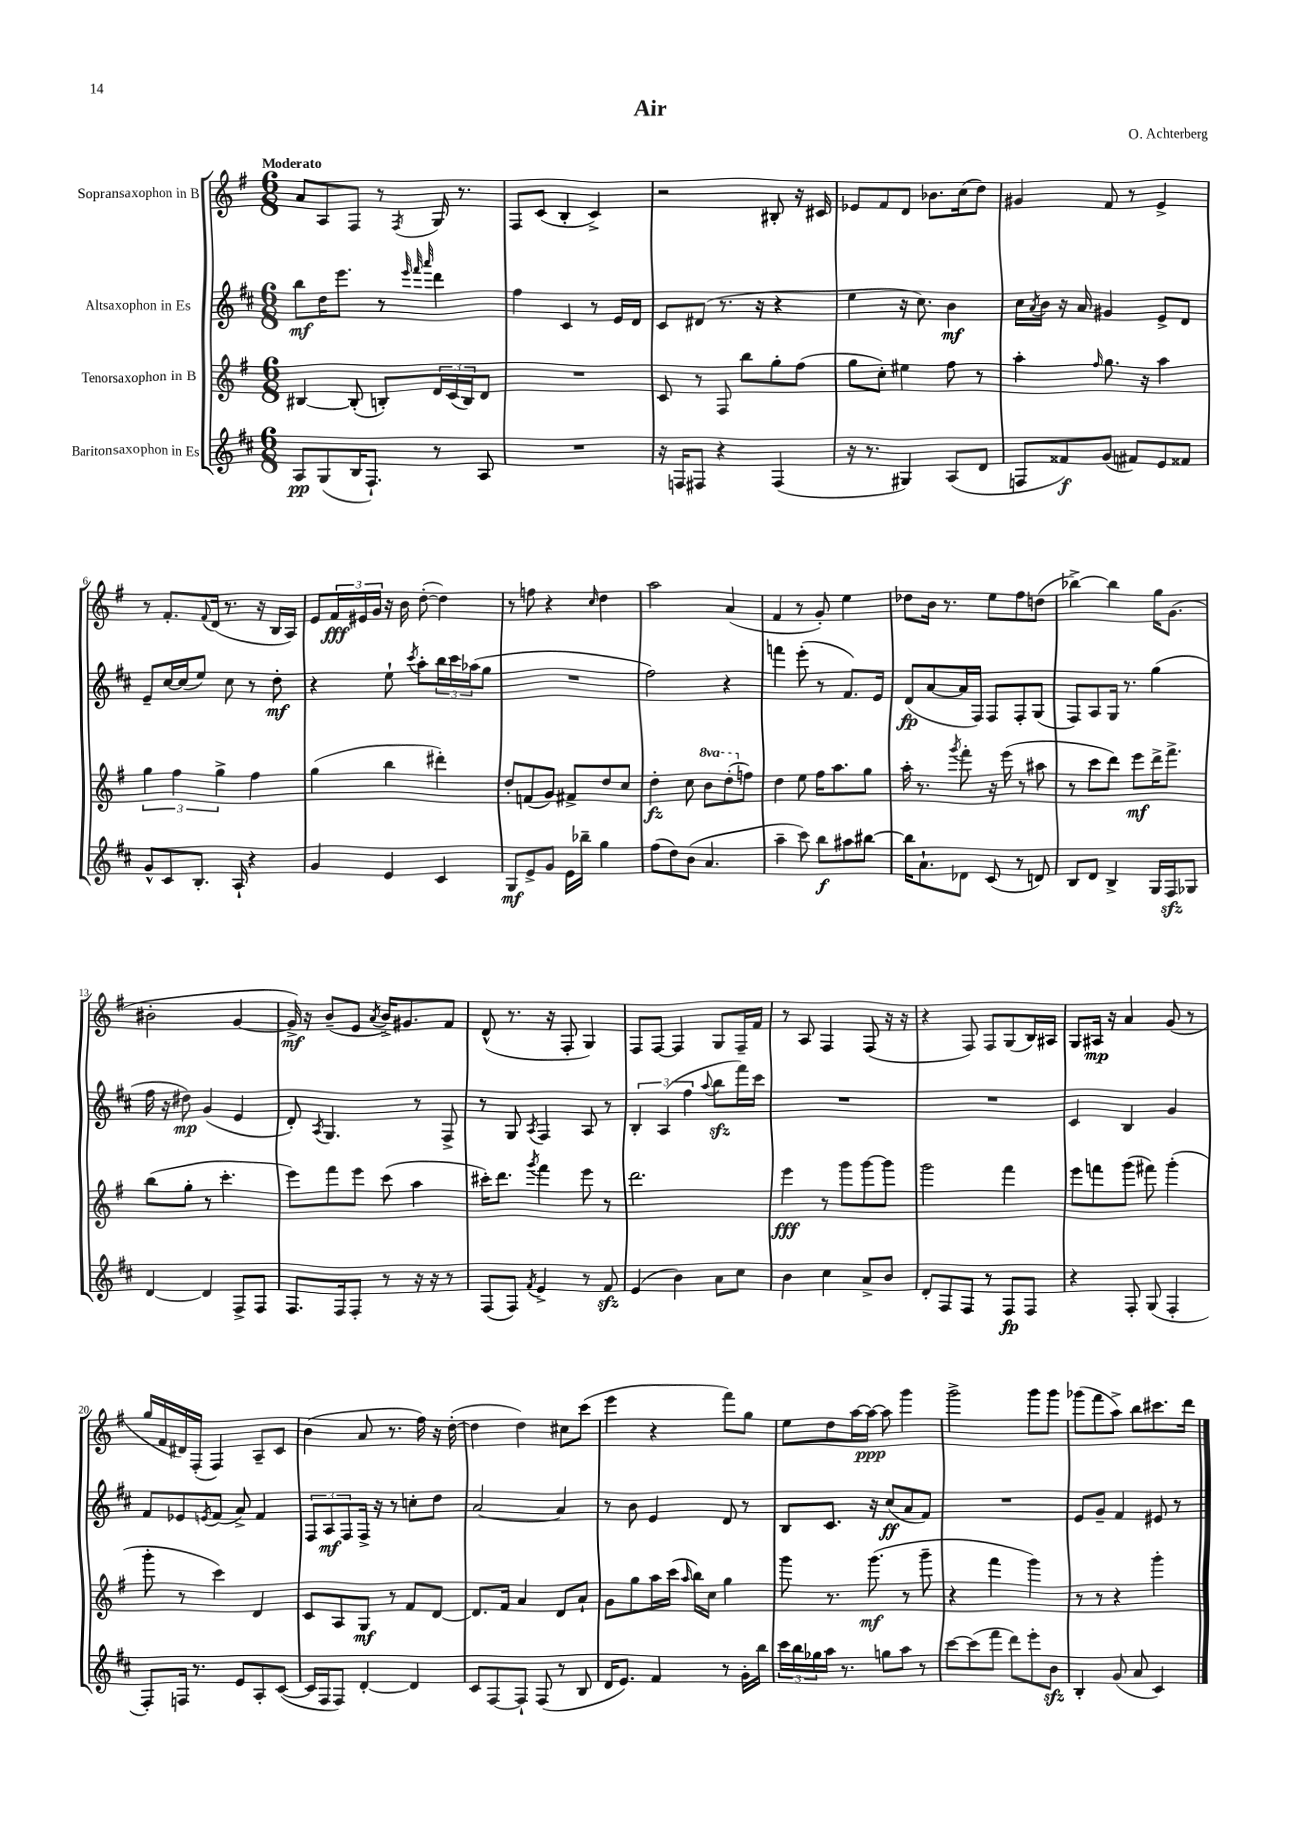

**kern	**kern	**kern	**kern
*staff4	*staff3	*staff2	*staff1
*clefG2	*clefG2	*clefG2	*clefG2
*k[f#c#]	*k[f#]	*k[f#c#]	*k[f#]
*M6/8	*M6/8	*M6/8	*M6/8
8A	[4B#	8bb	8a
(8G	.	16dd	8A
.	.	8.eee	.
16B	(8B#']	.	8F#
8.F#`)	.	.	.
.	8B')	8r	8r
.	.	32qqeee	.
.	.	32qqfff#	.
.	.	32qqaaa	8qF#
8r	24d	4ddd	16G
.	(24c	.	.
.	.	.	8.r
.	24B)	.	.
8A	8d	.	.
=	=	=	=
2.r	2.r	4ff#	8F#
.	.	.	(8c
.	.	4c#	4B'
.	.	8r	4c^)
.	.	16e	.
.	.	16d	.
=	=	=	=
16r	8c	8c#	2r
16F	.	.	.
8F#	8r	(8d#	.
4r	8F#	8.r	.
.	8bb	.	.
.	.	16r	.
(4F#	8gg'	4r	8B#'
.	(8ff#	.	16r
.	.	.	16c#
=	=	=	=
16r	8gg	4ee	8e-
8.r	.	.	.
.	8cc')	.	8f#
4G#)	4ee#	16r	8d
.	.	8.cc#)	.
.	.	.	8.b-
(8A	8ff#	4b	.
.	.	.	(16cc
8d	8r	.	8dd)
=	=	=	=
8F	4aa'	16cc#	4g#
.	.	8qa	.
.	.	16b	.
8f##)	.	16r	.
.	.	16a	.
.	16qqff#	.	.
(8g	8.gg	4g#	8f#
8f#)	.	.	8r
.	16r	.	.
8e	4aa	8e^	4e^
8f##	.	8d	.
=	=	=	=
8g^^	6gg	8e~	8r
8c#	.	[16cc#	8.f#'
.	6ff#	.	.
.	.	(16cc#]	.
8.B'	.	8ee)	.
.	.	.	8qqf#
.	.	.	(16d
.	6gg^	.	.
.	.	8cc#	8.r
16A`	.	.	.
4r	4ff#	8r	.
.	.	.	16r
.	.	8dd'	16B
.	.	.	16A)
=	=	=	=
4g	(4gg	4r	8e
.	.	.	24f#
.	.	.	24e#
.	.	.	24g
4e	4bb	8ee`	16r
.	.	.	16b
.	.	8qccc#	.
.	.	8aa'	([8dd'
4c#	4ddd#')	24bb	4dd])
.	.	24ccc#	.
.	.	(24aa-	.
.	.	8gg	.
=	=	=	=
8G	8dd'	2.r	8r
8e^	(8f	.	8ff
8g	8g)	.	4r
16e	8f#^	.	.
16bb-~	.	.	.
.	.	.	16qqcc
4gg	8dd	.	4dd
.	8cc	.	.
=	=	=	=
(8ff#	4dd'	2ff#)	2aa
8dd)	.	.	.
(8b	8cc	.	.
4.a	8bb	.	.
.	(8ddd'	4r	(4a
.	8ff)	.	.
=	=	=	=
4aa~	4dd	4fff	4f#
8ccc#)	8ee	(8eee'	8r
8bb	16ff#	8r	8g')
.	8.aa	.	.
8aa#	.	8.f#)	4ee
[8bb#	8gg	.	.
.	.	16e	.
=	=	=	=
16bb#]	16aa'	(8d	8dd-
8.a`	8.r	.	.
.	.	[8a	16b
.	.	.	8.r
.	8qggg	.	.
8d-	8fff#'	16a]	.
.	.	16F#)	.
(8c#	16r	8F#	8ee
.	(16eee	.	.
8r	8r	8F#'	8ff#
8d)	8aa#	(8G	(8dd
=	=	=	=
8B	8r	8F#)	[4bb-^)
8d	8ccc	8A	.
4B^	8ddd)	16G	4bb-]
.	.	8.r	.
.	8eee	.	.
16G	16ddd^	(4gg	16gg
16F#	8.fff#^	.	(8.g
8G-	.	.	.
=	=	=	=
[4d	(8bb	16ff#	2b#'
.	.	16r	.
.	8gg'	8dd#)	.
4d]	8r	(4g	.
.	4.ccc'	.	.
8F#^	.	4e	[4g
8F#	.	.	.
=	=	=	=
8.F#	8eee)	8d')	16g^])
.	.	.	16r
.	.	8qA	.
.	8fff#	4.G	(8b~
16F#	.	.	.
8F#'	8eee	.	8e
.	.	.	8qa
8r	(8ccc	.	16b^)
.	.	.	8.g#
16r	4aa	8r	.
16r	.	.	.
8r	.	8F#^	8f#
=	=	=	=
(8F#	16ccc#')	8r	(8d^^
.	8.ddd	.	.
8F#)	.	8G	8.r
8qf#	8qggg	8qA	.
4e^	4fff#	4F#	.
.	.	.	16r
.	.	.	8F#'
8r	8eee	8A	4G)
8f#	8r	8r	.
=	=	=	=
(4e	2.ddd	6B'	8F#
.	.	.	[8F#
.	.	(6A	.
4b)	.	.	4F#]
.	.	6ff#	.
.	.	8qqaa	.
8a	.	8bb	8G
8cc#	.	16fff#)	16F#~
.	.	16ccc#	16f#
=	=	=	=
4b	4eee	2.r	8r
.	.	.	8A
4cc#	8r	.	4F#
.	8ggg	.	.
8a^	[8ggg	.	(8F#
8b	8ggg]	.	16r
.	.	.	16r
=	=	=	=
8d'	2ggg	2.r	4r
8F#	.	.	.
8F#	.	.	8F#)
8r	.	.	8F#
8F#	4fff#	.	(8G
8F#	.	.	16B)
.	.	.	16A#
=	=	=	=
4r	8eee	4c#	8G
.	8fff	.	16A#
.	.	.	16r
8F#'	(8ggg	4B	4a
(8G	8fff#)	.	.
4F#'	(4ggg'	4g	(8g
.	.	.	8r
=	=	=	=
8F#')	8ggg'	8f#	16gg
.	.	.	16f#
16F	8r	8e-	16d#)
8.r	.	.	(16F#'
.	.	8qe	.
.	4ccc)	(8f#	4F#)
8e	.	8a^)	.
8A'	4d	4f#	8A~
([8c#	.	.	8c
=	=	=	=
16c#]	8c	12F#	(4b
16F#	.	.	.
.	.	12A	.
8F#)	8A	.	.
.	.	12F#	.
[4d'	8G	16F#^	8a
.	.	16r	.
.	8r	8r	8.r
4d]	8f#	8cc'	.
.	.	.	16ff#)
.	[8d	8dd	16r
.	.	.	([16dd'
=	=	=	=
8c#	8.d]	[2a	4dd]
[8F#	.	.	.
.	16f#	.	.
8F#`]	4a	.	4dd)
(8F#	.	.	.
8r	8d	4a]	8cc#
8B	8a`	.	(8ccc
=	=	=	=
16d	8g	8r	4eee
8.e)	.	.	.
.	8gg	8b	.
4f#	16aa	4e	4r
.	(16ccc	.	.
.	16qqaa	.	.
.	16bb)	.	.
.	16cc	.	.
8r	4gg	8d	8fff#)
16g'	.	8r	8gg
16bb	.	.	.
=	=	=	=
24ccc#	8ggg	8B	8ee
24bb	.	.	.
24gg-	.	.	.
16aa	8.r	8.c#	8dd
8.r	.	.	.
.	.	.	[16aa
.	(8.ggg	16r	16aa_
8gg	.	(8cc#	8aa]
8aa	8r	8a	4ggg
8r	8ggg~	8f#)	.
=	=	=	=
[8ccc#	4r	2.r	2ggg^
(8ccc#]	.	.	.
8fff#	4fff#	.	.
8ddd)	.	.	.
8eee'	4ggg)	.	8ggg
8b	.	.	8ggg
=	=	=	=
4B'	8r	8e	(8ggg-
.	8r	8g~	8fff#
(8g	4r	4f#	8aa^)
8a	.	.	8bb
4c#)	4ggg'	8e#	8.ccc#
.	.	8r	.
.	.	.	16ddd
==	==	==	==
*-	*-	*-	*-
